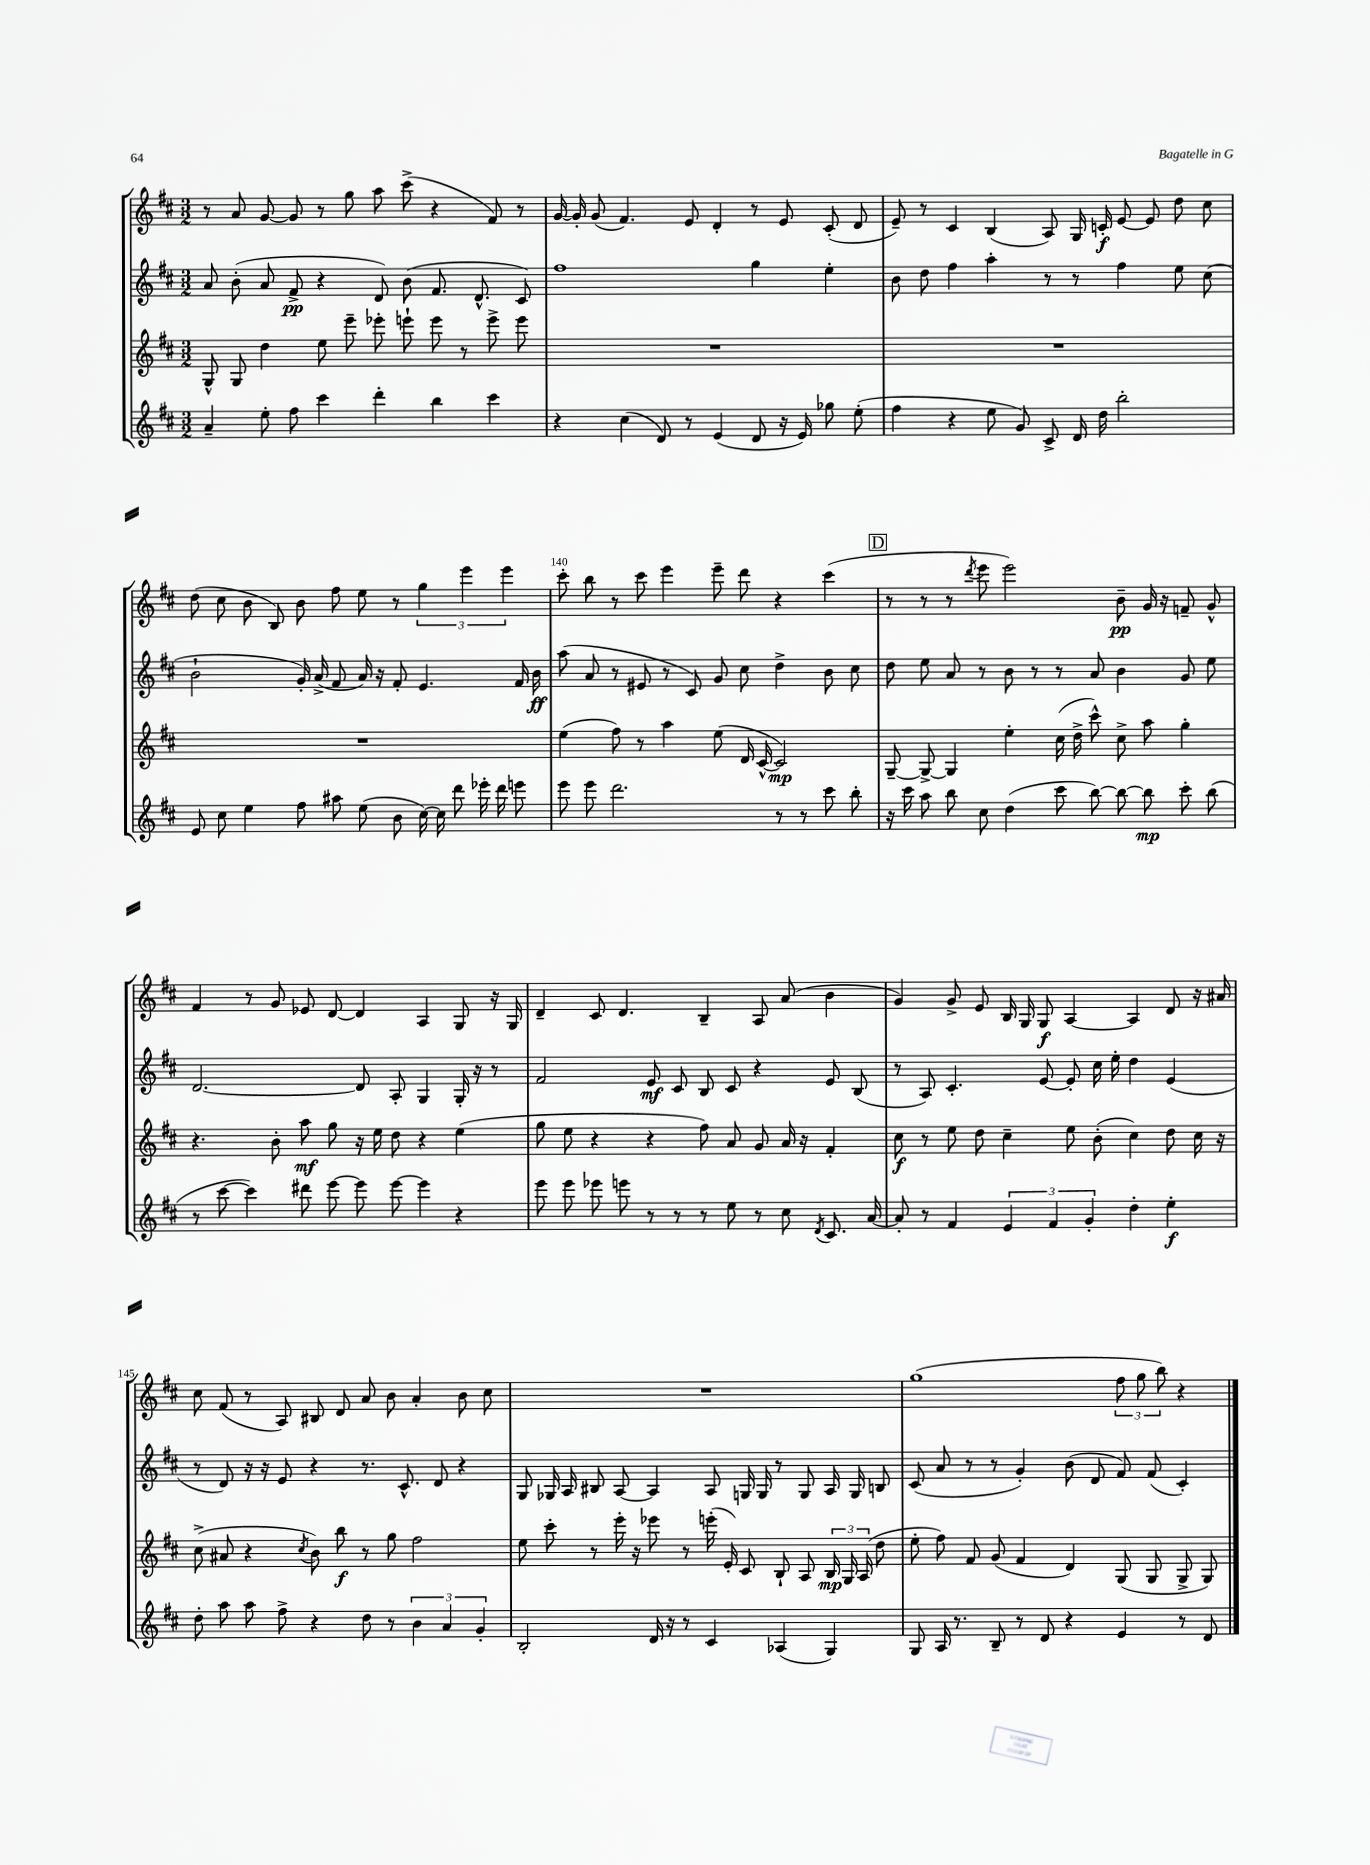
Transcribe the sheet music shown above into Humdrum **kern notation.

**kern	**dynam	**kern	**dynam	**kern	**dynam	**kern	**dynam
*part4	*part4	*part3	*part3	*part2	*part2	*part1	*part1
*staff4	*staff4	*staff3	*staff3	*staff2	*staff2	*staff1	*staff1
*clefG2	*	*clefG2	*	*clefG2	*	*clefG2	*
*k[f#c#]	*	*k[f#c#]	*	*k[f#c#]	*	*k[f#c#]	*
*M3/2	*	*M3/2	*	*M3/2	*	*M3/2	*
=136	=136	=136	=136	=136	=136	=136	=136
4a~/	.	8G^^/	.	8a/	.	8r	.
.	.	8G/	.	(8b'\	.	8a/	.
8ee'\	.	4dd\	.	8a/	.	[8g/	.
8ff#\	.	.	.	8f#^/	pp	8g/]	.
4ccc#\	.	8ee\	.	4r	.	8r	.
.	.	8eee~\	.	.	.	8gg\	.
4ddd'\	.	8eee-X'\	.	8d/)	.	8aa\	.
.	.	8eeen`\	.	(8b\	.	(8ccc#^\	.
4bb\	.	8eee\	.	8.f#/	.	4r	.
.	.	8r	.	.	.	.	.
.	.	.	.	8.d^^/	.	.	.
4ccc#\	.	8eee^\	.	.	.	8f#/)	.
.	.	8eee\	.	8c#/)	.	8r	.
=137	=137	=137	=137	=137	=137	=137	=137
4r	.	1.r	.	1ff#	.	[16g/	.
.	.	.	.	.	.	16g'/]	.
.	.	.	.	.	.	(8g/	.
(4cc#\	.	.	.	.	.	4.f#/)	.
8d/)	.	.	.	.	.	.	.
8r	.	.	.	.	.	8e/	.
(4e/	.	.	.	.	.	4d'/	.
8d/	.	.	.	4gg\	.	8r	.
16r	.	.	.	.	.	8e/	.
16e/)	.	.	.	.	.	.	.
8gg-X\	.	.	.	4ee'\	.	(8c#'/	.
(8ee'\	.	.	.	.	.	8d/	.
=138	=138	=138	=138	=138	=138	=138	=138
4ff#\	.	1.r	.	8b\	.	8e~/)	.
.	.	.	.	8dd\	.	8r	.
4r	.	.	.	4ff#\	.	4c#/	.
8ee\	.	.	.	4aa'\	.	(4B/	.
8g/)	.	.	.	.	.	.	.
8c#^/	.	.	.	8r	.	8A/)	.
16d/	.	.	.	8r	.	16G/	.
16dd\	.	.	.	.	.	16cn'/	f
2bb'\	.	.	.	4ff#\	.	[8e/	.
.	.	.	.	.	.	8e/]	.
.	.	.	.	8ee\	.	8dd\	.
.	.	.	.	(8cc#\	.	8cc#\	.
!!LO:LB:g=z
=139	=139	=139	=139	=139	=139	=139	=139
8e/	.	1.r	.	2b`\	.	(8dd\	.
8cc#\	.	.	.	.	.	8cc#\	.
4ee\	.	.	.	.	.	8b\	.
.	.	.	.	.	.	8B/)	.
8ff#\	.	.	.	16g'/)	.	8b\	.
.	.	.	.	(16a^/	.	.	.
8aa#X\	.	.	.	8f#/	.	8ff#\	.
(8ee\	.	.	.	16a/)	.	8ee\	.
.	.	.	.	16r	.	.	.
8b\	.	.	.	8f#'/	.	8r	.
[16cc#\)	.	.	.	4.e/	.	6gg\	.
16cc#\]	.	.	.	.	.	.	.
8ddd\	.	.	.	.	.	.	.
.	.	.	.	.	.	6eee\	.
16eee-X'\	.	.	.	.	.	.	.
16ddd\	.	.	.	.	.	.	.
.	.	.	.	.	.	6eee\	.
8eeen\	.	.	.	16f#/	.	.	.
.	.	.	.	16b\	ff	.	.
=140	=140	=140	=140	=140	=140	=140	=140
8eee\	.	(4ee\	.	(8aa\	.	8ccc#'\	.
8eee\	.	.	.	8a/	.	8bb\	.
2.ddd\	.	8ff#\)	.	8r	.	8r	.
.	.	8r	.	8e#X/	.	8ccc#\	.
.	.	4aa\	.	8r	.	4eee\	.
.	.	.	.	8c#/)	.	.	.
.	.	(8ee\	.	8g/	.	8eee~\	.
.	.	16d/	.	8cc#\	.	8ddd\	.
.	.	[16c#^^/	.	.	.	.	.
8r	.	2c#/])	mp	4dd^\	.	4r	.
8r	.	.	.	.	.	.	.
8ccc#\	.	.	.	8b\	.	(4ccc#\	.
8bb'\	.	.	.	8cc#\	.	.	.
!!LO:REH:place=s1:t=D
=141	=141	=141	=141	=141	=141	=141	=141
16r	.	[8G~/	.	8dd\	.	8r	.
16ccc#\	.	.	.	.	.	.	.
8aa\	.	8G^/_	.	8ee\	.	8r	.
8bb\	.	4G/]	.	8a/	.	8r	.
.	.	.	.	.	.	8qddd/	.
8cc#\	.	.	.	8r	.	8eee\	.
(4dd\	.	4ee'\	.	8b\	.	2eee\)	.
.	.	.	.	8r	.	.	.
8ccc#\	.	(16cc#\	.	8r	.	.	.
.	.	16dd^\	.	.	.	.	.
[8bb\)	.	8ccc#^^\)	.	8a/	.	.	.
8bb\_	.	8cc#^\	.	4b\	.	8b~\	pp
8bb\]	mp	8aa\	.	.	.	16g/	.
.	.	.	.	.	.	16r	.
8ccc#'\	.	4gg'\	.	8g/	.	8fn~/	.
(8bb\	.	.	.	8ee\	.	8g^^/	.
!!LO:LB:g=z
=142	=142	=142	=142	=142	=142	=142	=142
8r	.	4.r	.	[2.d/	.	4f#/	.
[8ccc#\	.	.	.	.	.	.	.
4ccc#\])	.	.	.	.	.	8r	.
.	.	8b'\	.	.	.	8g/	.
8ddd#X\	.	8aa\	mf	.	.	8e-X/	.
[8eee\	.	8gg\	.	.	.	[8d/	.
8eee\]	.	16r	.	8d/]	.	4d/]	.
.	.	16ee\	.	.	.	.	.
[8eee\	.	8dd\	.	8A'/	.	.	.
4eee\]	.	4r	.	4G/	.	4A/	.
4r	.	(4ee\	.	16G'/	.	8G/	.
.	.	.	.	16r	.	.	.
.	.	.	.	8r	.	16r	.
.	.	.	.	.	.	16G/	.
=143	=143	=143	=143	=143	=143	=143	=143
8eee\	.	8gg\	.	2f#/	.	4d~/	.
8eee\	.	8ee\	.	.	.	.	.
8eee-X\	.	4r	.	.	.	8c#/	.
8eeen\	.	.	.	.	.	4.d/	.
8r	.	4r	.	8e/	mf	.	.
8r	.	.	.	8c#/	.	.	.
8r	.	8ff#\)	.	8B/	.	4B~/	.
8ee\	.	8a/	.	8c#/	.	.	.
8r	.	8g/	.	4r	.	8A/	.
8cc#\	.	16a/	.	.	.	(8a/	.
.	.	16r	.	.	.	.	.
8qd/	.	.	.	.	.	.	.
8.c#/	.	4f#'/	.	8e/	.	4b\	.
.	.	.	.	(8B/	.	.	.
[16a/	.	.	.	.	.	.	.
=144	=144	=144	=144	=144	=144	=144	=144
8a'/]	.	8cc#\	f	8r	.	4g/)	.
8r	.	8r	.	8A/)	.	.	.
4f#/	.	8ee\	.	4.c#'/	.	8g^/	.
.	.	8dd\	.	.	.	8e/	.
6e/	.	4cc#~\	.	.	.	16B/	.
.	.	.	.	.	.	16G/	.
.	.	.	.	[8e/	.	8G/	f
6f#/	.	.	.	.	.	.	.
.	.	8ee\	.	8e'/]	.	[4A/	.
6g'/	.	.	.	.	.	.	.
.	.	(8b'\	.	16cc#\	.	.	.
.	.	.	.	16ee'\	.	.	.
4dd'\	.	4cc#\)	.	4dd\	.	4A/]	.
4ee'\	f	8dd\	.	(4e/	.	8d/	.
.	.	16cc#\	.	.	.	16r	.
.	.	16r	.	.	.	16a#X/	.
!!LO:LB:g=z
=145	=145	=145	=145	=145	=145	=145	=145
8dd'\	.	(8cc#^\	.	8r	.	8cc#\	.
8aa\	.	8a#X/	.	8d/)	.	(8f#/	.
8aa\	.	4r	.	16r	.	8r	.
.	.	.	.	16r	.	.	.
8ff#^\	.	.	.	8e/	.	8A/)	.
.	.	8qcc#/	.	.	.	.	.
4r	.	8b\)	.	4r	.	8B#X/	.
.	.	8bb\	f	.	.	8d/	.
8dd\	.	8r	.	8.r	.	8a/	.
8r	.	8gg\	.	.	.	8b\	.
.	.	.	.	8.c#^^/	.	.	.
6b\	.	2ff#\	.	.	.	4a'/	.
.	.	.	.	8d/	.	.	.
6a/	.	.	.	.	.	.	.
.	.	.	.	4r	.	8b\	.
6g'/	.	.	.	.	.	.	.
.	.	.	.	.	.	8cc#\	.
=146	=146	=146	=146	=146	=146	=146	=146
2B'/	.	8ee\	.	8G/	.	1.r	.
.	.	8ccc#'\	.	16G-X/	.	.	.
.	.	.	.	16A/	.	.	.
.	.	8r	.	8B#X/	.	.	.
.	.	16eee'\	.	[8A/	.	.	.
.	.	16r	.	.	.	.	.
16d/	.	8eee-X\	.	4A/]	.	.	.
16r	.	.	.	.	.	.	.
8r	.	8r	.	.	.	.	.
4c#/	.	(16eeen'\	.	8A/	.	.	.
.	.	16e'/)	.	.	.	.	.
.	.	8c#/	.	16Gn/	.	.	.
.	.	.	.	16G/	.	.	.
(4A-X/	.	8B`/	.	8r	.	.	.
.	.	8A/	.	8G/	.	.	.
4G/)	.	24B/	mp	16A/	.	.	.
.	.	24G/	.	.	.	.	.
.	.	.	.	16G/	.	.	.
.	.	(24A/	.	.	.	.	.
.	.	8dd\	.	8Bn/	.	.	.
=147	=147	=147	=147	=147	=147	=147	=147
8G/	.	8ee'\	.	(8c#/	.	(1gg	.
16A/	.	8ff#\)	.	8a/	.	.	.
8.r	.	.	.	.	.	.	.
.	.	8f#/	.	8r	.	.	.
8B~/	.	(8g/	.	8r	.	.	.
8r	.	4f#/	.	4g'/)	.	.	.
8d/	.	.	.	.	.	.	.
4r	.	4d/)	.	(8b\	.	.	.
.	.	.	.	8d/	.	.	.
4e/	.	(8G/	.	8f#/)	.	12ff#\	.
.	.	.	.	.	.	12gg\	.
.	.	8G/	.	(8f#/	.	.	.
.	.	.	.	.	.	12bb\)	.
8r	.	8G^/	.	4c#'/)	.	4r	.
8d/	.	8G/)	.	.	.	.	.
==	==	==	==	==	==	==	==
*-	*-	*-	*-	*-	*-	*-	*-
